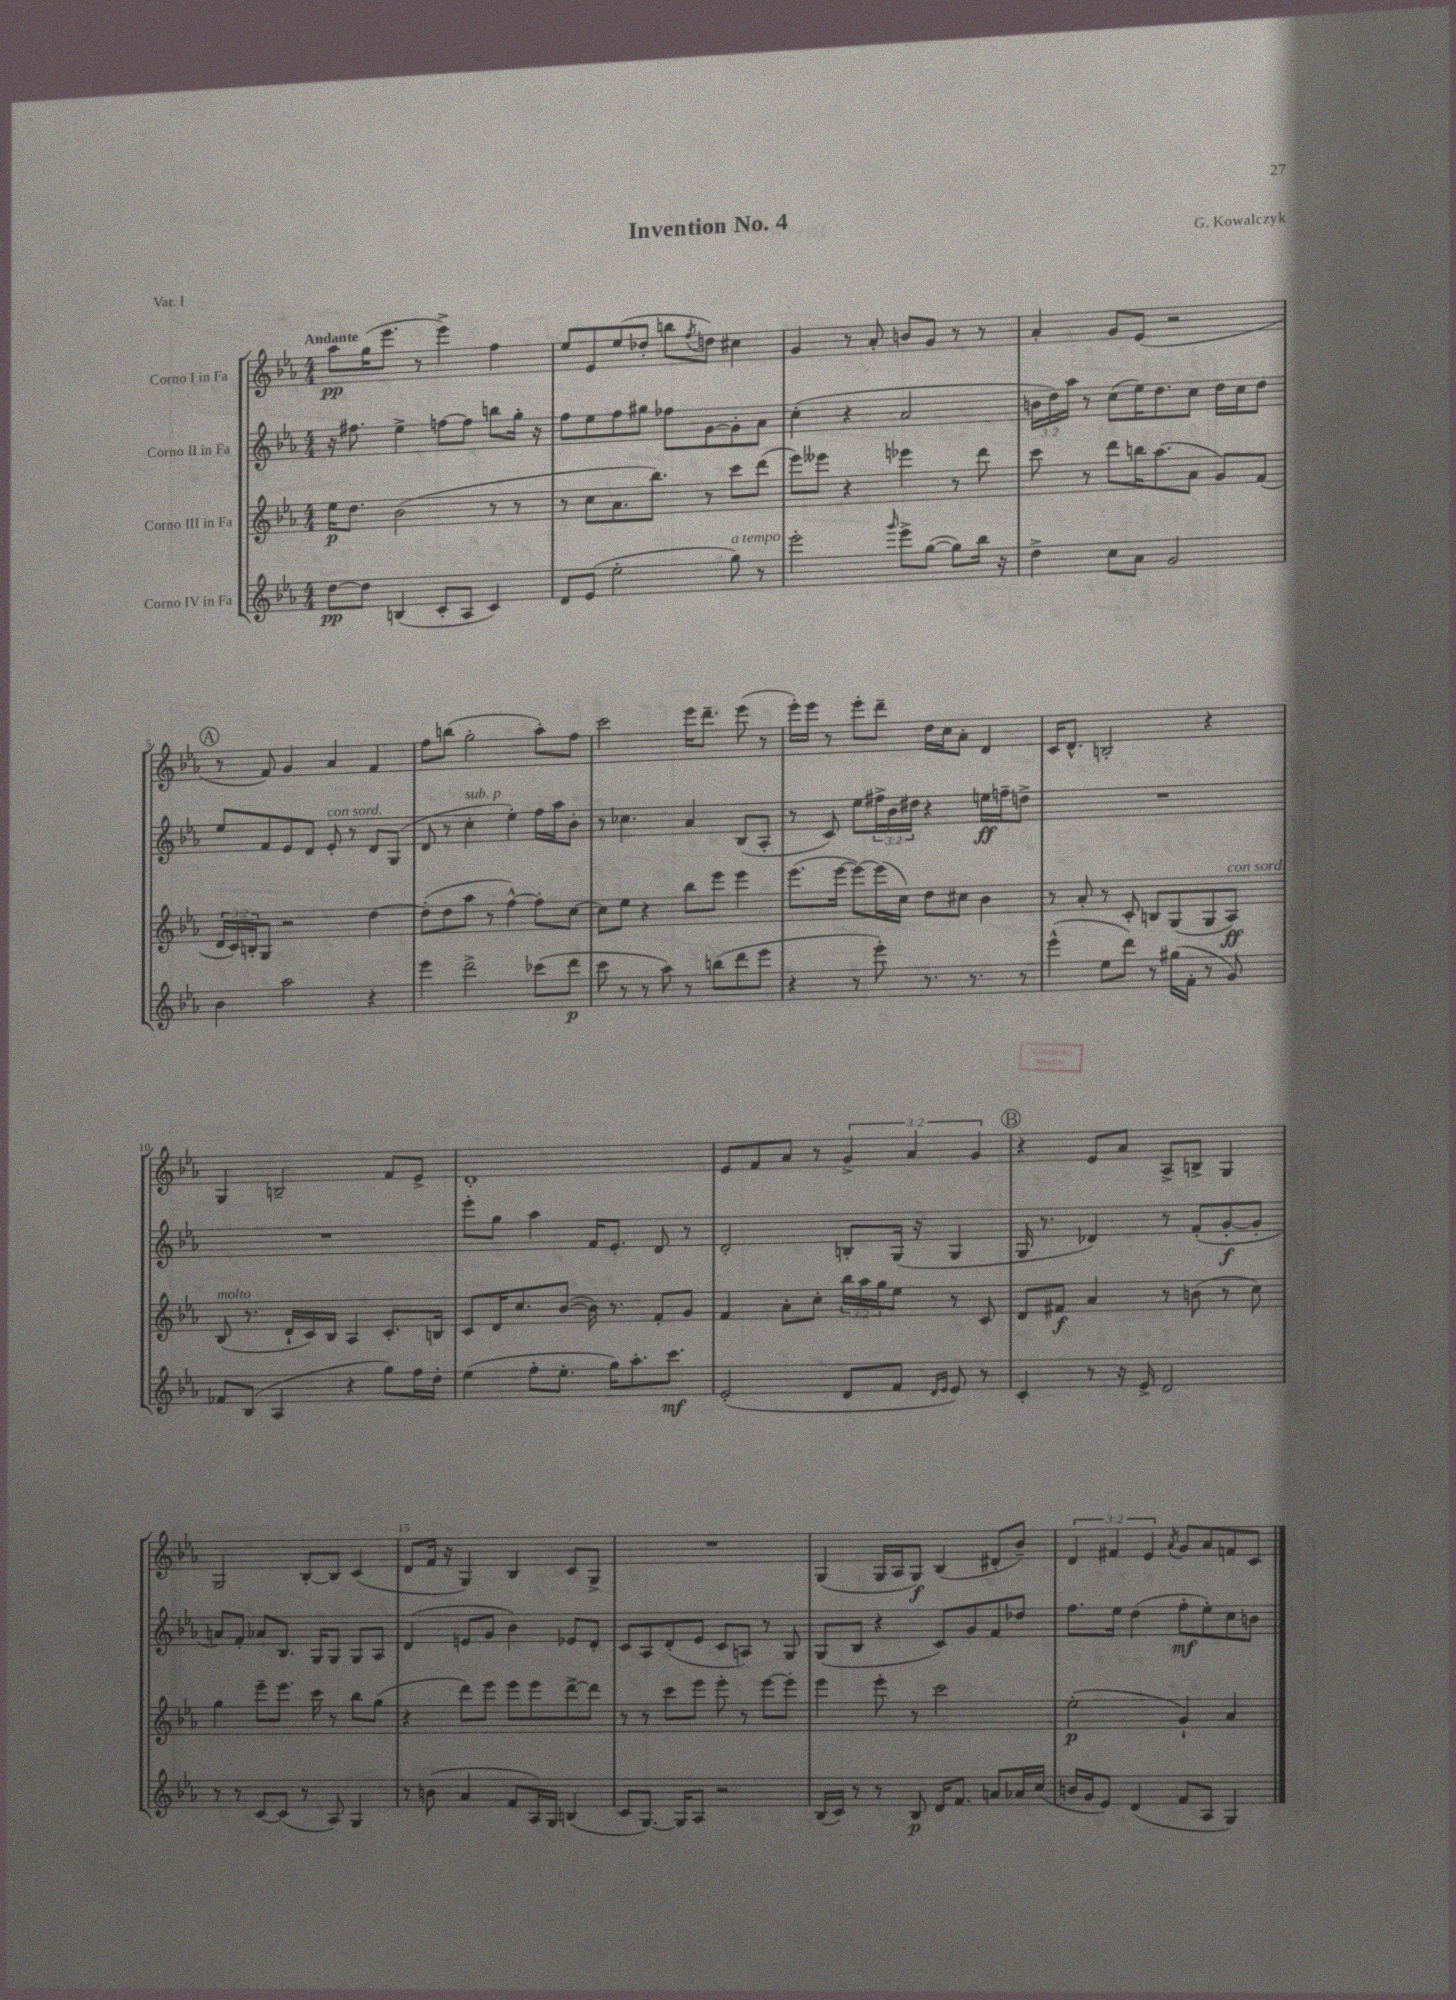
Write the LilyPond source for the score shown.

\header { title = "Invention No. 4" composer = "G. Kowalczyk" piece = "Var. I" }
<<
\new StaffGroup <<
\new Staff = "s0" \with { instrumentName = "Corno I in Fa" } {
    \clef treble \key ees \major \numericTimeSignature \time 4/4 \override Staff.TupletNumber.text = #tuplet-number::calc-fraction-text \tempo "Andante"
    aes''8\pp g''16( ees'''8. r8 ees'''4->) f''4 |
    ees''8 ees'8 ees''8( des''8-. b''8 \acciaccatura { f''8 } d''8) cis''4 |
    g'4 r8 aes'8-. b'8 g'8 r8 r8 |
    aes'4-. g'8 ees'8( r2 |
    \mark \markup { \circle "A" } r8 f'8) g'4 aes'4 f'4 |
    f''8 b''8( g''2-. aes''8-.) f''8 |
    c'''2 ees'''16 d'''8.-- ees'''8( r8 |
    ees'''16-.) ees'''16 r8 ees'''8-. d'''8-- d''16 c''16 aes'8-. d'4 |
    c'16 d'8.-^ b2-. r4 |
    g4 b2-- f'8 ees'8-> |
    d'1-. |
    ees'8 f'8 aes'8 r8 \tuplet 3/2 { g'4-> aes'4 g'4 } |
    \mark \markup { \circle "B" } r4 ees'8 aes'8 aes8-> b8-> g4 |
    g2 bes8~-. bes8 c'4( |
    d'8 f'16 r16 g4) bes4 c'8 g8-> |
    R1 |
    g4( g16 aes16 g8\f) bes4( dis'8-. bes'8--) |
    \tuplet 3/2 { d'4 fis'4 ees'4 } \acciaccatura { aes'8 } g'8 aes'8 f'8 c'8 \bar "|." |
}
\new Staff = "s1" \with { instrumentName = "Corno II in Fa" } {
    \clef treble \key ees \major \numericTimeSignature \time 4/4 \override Staff.TupletNumber.text = #tuplet-number::calc-fraction-text
    r16 fis''8. ees''4-> f''8~ f''8 b''8 g''16-. r16 |
    f''8 ees''8 f''8 gis''8 fes''8 g'8~ g'8-. aes'8 |
    c''4-.( r4 aes'2 |
    \tuplet 3/2 { b'16 d''16) aes''16 } r8 c''8( ees''16) d''8. c''8 d''16 c''16 d''8 |
    \mark \markup { \circle "A" } ees''8 f'8 ees'8 d'8 ees'8-.^\markup { \italic "con sord." } r8 d'8 g8( |
    d'8 r8 c''4-.^\markup { \italic "sub. p" } ees''4-.) f''16 aes''16 bes'8-. |
    r8 ces''4. aes'4 bes8( aes8-. |
    r8 c'8) ees''8 \tuplet 3/2 { fis''16-> bes'16 dis''16 } r4 e''16\ff f''16-- d''8-> |
    R1 |
    R1 |
    ees'''8-. g''8 aes''4 f'16 ees'8.-. d'8 r8 |
    d'2-. b8-. g16( r16 g4 |
    \mark \markup { \circle "B" } g16 r8. des'4) r8 f'8-.( g'8~-.\f g'8-. |
    a'8) f'8-. aes'8 bes8. g16 g8 g8 aes8 |
    d'4( e'8 g'8 bes'4) ees'8 d'8-. |
    c'8 aes8 d'8-.( ees'8 c'8 a8) r8 g8 |
    g8( bes8 r4 c'8) g'8 f'8 des''8 |
    f''8. ees''16 d''4( f''8-.\mf ees''8-.) c''8 b'8 \bar "|." |
}
\new Staff = "s2" \with { instrumentName = "Corno III in Fa" } {
    \clef treble \key ees \major \numericTimeSignature \time 4/4 \override Staff.TupletNumber.text = #tuplet-number::calc-fraction-text
    ees''16\p d''8. bes'2( r8 r8 |
    r8 c''8 aes'8. bes''8.) r8 c'''8 d'''8( |
    ees'''8) eeses'''8 r4 ees'''4 r8 d'''8 |
    c'''8 r8 d'''8 b''16 aes''8.( aes'8 g'8) f'8( |
    \mark \markup { \circle "A" } \tuplet 3/2 { d'16 c'16) b16-. } g8 r2 d''4~ |
    d''8-.( d''8 aes''8 r8 f''4~-^) f''8-. c''8~ |
    c''8 ees''8 r4 bes''8 ees'''8 ees'''4 |
    ees'''8.( ees'''16~ ees'''8~) ees'''16( c''16) d''8 cis''8 bes'4 |
    r8 aes'8-. r8 c'8-. b8 g8( g8 aes8\ff^\markup { \italic "con sord." }) |
    bes8^\markup { \italic "molto" }( r8. d'16-! c'16) bes16 aes4 c'8.-. b16 |
    c'8 d'16 c''8. bes'8~( bes'16) r8. f'8-. g'8 |
    f'4 aes'8-. c''8-. \tuplet 3/2 { bes''16 aes''16 g''16 } ees''8 r8 c'8 |
    \mark \markup { \circle "B" } d'8 fis'8\f aes'4 r8 b'8( r8 c''8) |
    g''4 ees'''8-- ees'''8. c'''16 r8 bes''8 g''8( |
    r4 d'''8) ees'''8 ees'''8 ees'''8 d'''8~-> d'''8 |
    r8 r8 c'''8 ees'''8 ees'''8-. r8 ees'''8~ ees'''8-. |
    ees'''4 ees'''8-. r8 c'''2 |
    ees''2-.\p( g'4-!) aes'4 \bar "|." |
}
\new Staff = "s3" \with { instrumentName = "Corno IV in Fa" } {
    \clef treble \key ees \major \numericTimeSignature \time 4/4
    d''8~\pp d''8 b4( c'8-. aes8 c'4) |
    d'8 ees'8( ees''2-. g''8^\markup { \italic "a tempo" }) r8 |
    ees'''2-. \grace { g'''16 } ees'''8-> g''8~( g''8) bes''16 r16 |
    d''4-> c''8 aes'8 g'2 |
    \mark \markup { \circle "A" } bes'4 aes''2 r4 |
    ees'''4 d'''2-> ces'''8( d'''8\p |
    c'''8 r8 r8 aes''8) r8 b''8( d'''8 ees'''8 |
    r4 r8 ees'''8-.) r8. r8. r8 |
    ees'''4-^( ees''8 d'''8) r8 gis''16( f'16-. r8 g'8) |
    fes'8 bes8( aes4 r4 g''8) f''16 d''16-. |
    ees''4( f''8-. ees''8.-. g''16) aes''8.-. c'''8.\mf |
    ees'2-.( d'8 f'8 \grace { d'16 ees'16 } ees'8) r8 |
    \mark \markup { \circle "B" } c'4-. r8 r16 ees'16-> d'2 |
    r8 r8 c'8~ c'8( r8 aes8) g4 |
    r8 b'8( aes'4 f'8 aes16) g16 b4( |
    c'8 g8.~) g16 aes8 r2 |
    bes16( c'16) r8 r8 bes8\p d'16 f'8. a'8 aes'16 c''16( |
    b'16 g'16 ees'8) d'4( f'8 aes8 g4) \bar "|." |
}
>>
>>
\layout { \context { \Score \override BarNumber.break-visibility = ##(#f #t #t) barNumberVisibility = #(every-nth-bar-number-visible 5) } }
